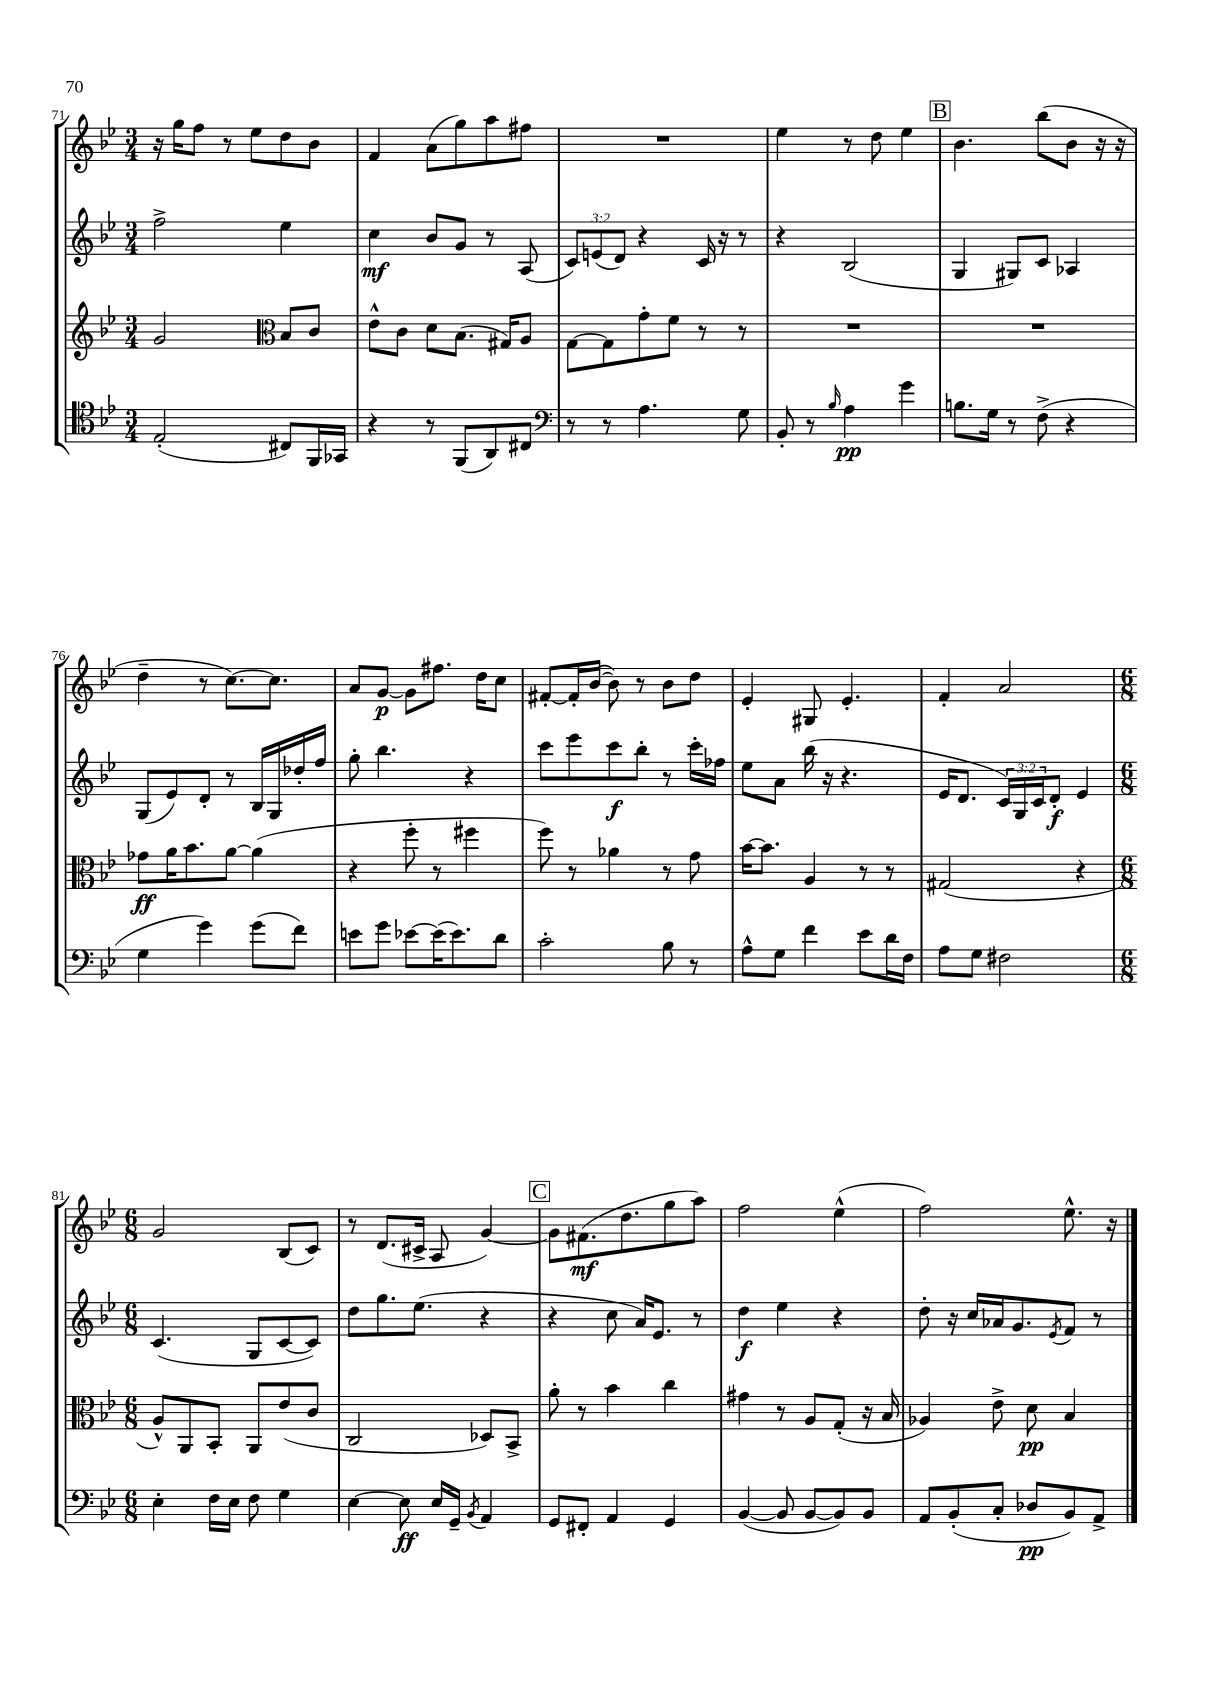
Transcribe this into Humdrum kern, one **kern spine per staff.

**kern	**kern	**kern	**kern
*staff4	*staff3	*staff2	*staff1
*clefC4	*clefG2	*clefG2	*clefG2
*k[b-e-]	*k[b-e-]	*k[b-e-]	*k[b-e-]
*M3/4	*M3/4	*M3/4	*M3/4
(2E-'/	2g/	2ff^\	16r
.	.	.	16gg\LK
.	.	.	8ff\J
.	.	.	8r
.	.	.	8ee-\L
*	*clefC3	*	*
8C#/L)	8B-/L	4ee-\	8dd\
16FF/L	8c/J	.	8b-\J
16GG-/JJ	.	.	.
=	=	=	=
4r	8e-^^\L	4cc\	4f/
.	8c\J	.	.
8r	8d\L	8b-/L	(8a\L
(8FF/L	(8.B-\J	8g/J	8gg\)
8AA/)	.	8r	8aa\
.	16G#/LK)	.	.
8C#/J	8A/J	(8A/	8ff#\J
=	=	=	=
*clefF4	*	*	*
8r	[8G\L	12c/L)	2.r
.	.	(12e/	.
8r	8G\]	.	.
.	.	12d/J)	.
4.A\	8g'\	4r	.
.	8f\J	.	.
.	8r	16c/	.
.	.	16r	.
8G\	8r	8r	.
=	=	=	=
8BB-'/	2.r	4r	4ee-\
8r	.	.	.
16qqB-/	.	.	.
4A\	.	(2B-/	8r
.	.	.	8dd\
4g\	.	.	4ee-\
=	=	=	=
8.B\L	2.r	4G/	4.b-\
16G\Jk	.	.	.
8r	.	8G#/L)	.
(8F^\	.	8c/J	(8bb-\L
4r	.	4A-/	8b-\J
.	.	.	16r
.	.	.	16r
=	=	=	=
4G\	8g-\L	(8G/L	4dd~\
.	16a\K	8e-/)	.
.	8.b-\	.	.
4g\)	.	8d'/J	8r
.	[8a\J	8r	[8.cc\L)
(8g\L	(4a\]	16B-/LL	.
.	.	16G/	8.cc\]J
8f\J)	.	16dd-'/	.
.	.	16ff/JJ	.
=	=	=	=
8e\L	4r	8gg'\	8a/L
8g\J	.	4.bb-\	[8g/J
[8e-\L	8ff'\	.	8g\]L
(16e-\]K	8r	.	8.ff#\J
8.e-\)	.	.	.
.	4ff#\	4r	.
.	.	.	16dd\LK
8d\J	.	.	8cc\J
=	=	=	=
2c'\	8ff\)	8ccc\L	[8f#'/L
.	8r	8eee-\	16f#'/]L
.	.	.	([16b-/JJ
.	4a-\	8ccc\	8b-\])
.	.	8bb-'\J	8r
8B-\	8r	8r	8b-\L
8r	8g\	16ccc'\LL	8dd\J
.	.	16ff-\JJ	.
=	=	=	=
8A^^\L	[16b-\LK	8ee-\L	4e-'/
.	8.b-\]J	.	.
8G\J	.	8a\J	.
4f\	4A/	(16bb-\	8G#/
.	.	16r	.
.	.	4.r	4.e-'/
8e-\L	8r	.	.
16d\L	8r	.	.
16F\JJ	.	.	.
=	=	=	=
8A\L	(2G#/	16e-/LK	4f'/
.	.	8.d/J	.
8G\J	.	.	.
2F#\	.	24c/LL)	2a/
.	.	24G/	.
.	.	24c/J	.
.	.	8d'/J	.
.	4r	4e-/	.
=	=	=	=
*M6/8	*M6/8	*M6/8	*M6/8
4E-'\	8A^^/L)	(4.c/	2g/
.	8AA/	.	.
16F\LL	8BB-'/J	.	.
16E-\JJ	.	.	.
8F\	8AA/L	8G/L	.
4G\	(8e-/	[8c/	(8B-/L
.	8c/J	8c/]J)	8c/J)
=	=	=	=
[4E-\	2C/	8dd\L	8r
.	.	8.gg\	(8.d/L
8E-\]	.	.	.
.	.	(8.ee-\J	16c#^/Jk
16E-/LL	.	.	8A/
16GG~/JJ	.	.	.
8qBB-/	.	.	.
4AA/	8D-/L)	4r	[4g/)
.	8BB-^/J	.	.
=	=	=	=
8GG/L	8a'\	4r	8g\]L
8FF#'/J	8r	.	(8.f#\
4AA/	4b-\	8cc\	.
.	.	.	8.dd\
.	.	16a/LK)	.
.	.	8.e-/J	.
4GG/	4cc\	.	8gg\
.	.	8r	8aa\J)
=	=	=	=
([4BB-/	4g#\	4dd\	2ff\
8BB-/]	8r	4ee-\	.
[8BB-/L	8A/L	.	.
8BB-/])	(8G'/J	4r	(4ee-^^\
8BB-/J	16r	.	.
.	16B-/	.	.
=	=	=	=
8AA/L	4A-/)	8dd'\	2ff\)
(8BB-'/	.	16r	.
.	.	16cc/LL	.
8C'/J	8e-^\	16a-/J	.
.	.	8.g/	.
8D-/L	8d\	.	.
.	.	8qe-/	.
8BB-/)	4B-/	8f/J	8.ee-^^\
8AA^/J	.	8r	.
.	.	.	16r
==	==	==	==
*-	*-	*-	*-
